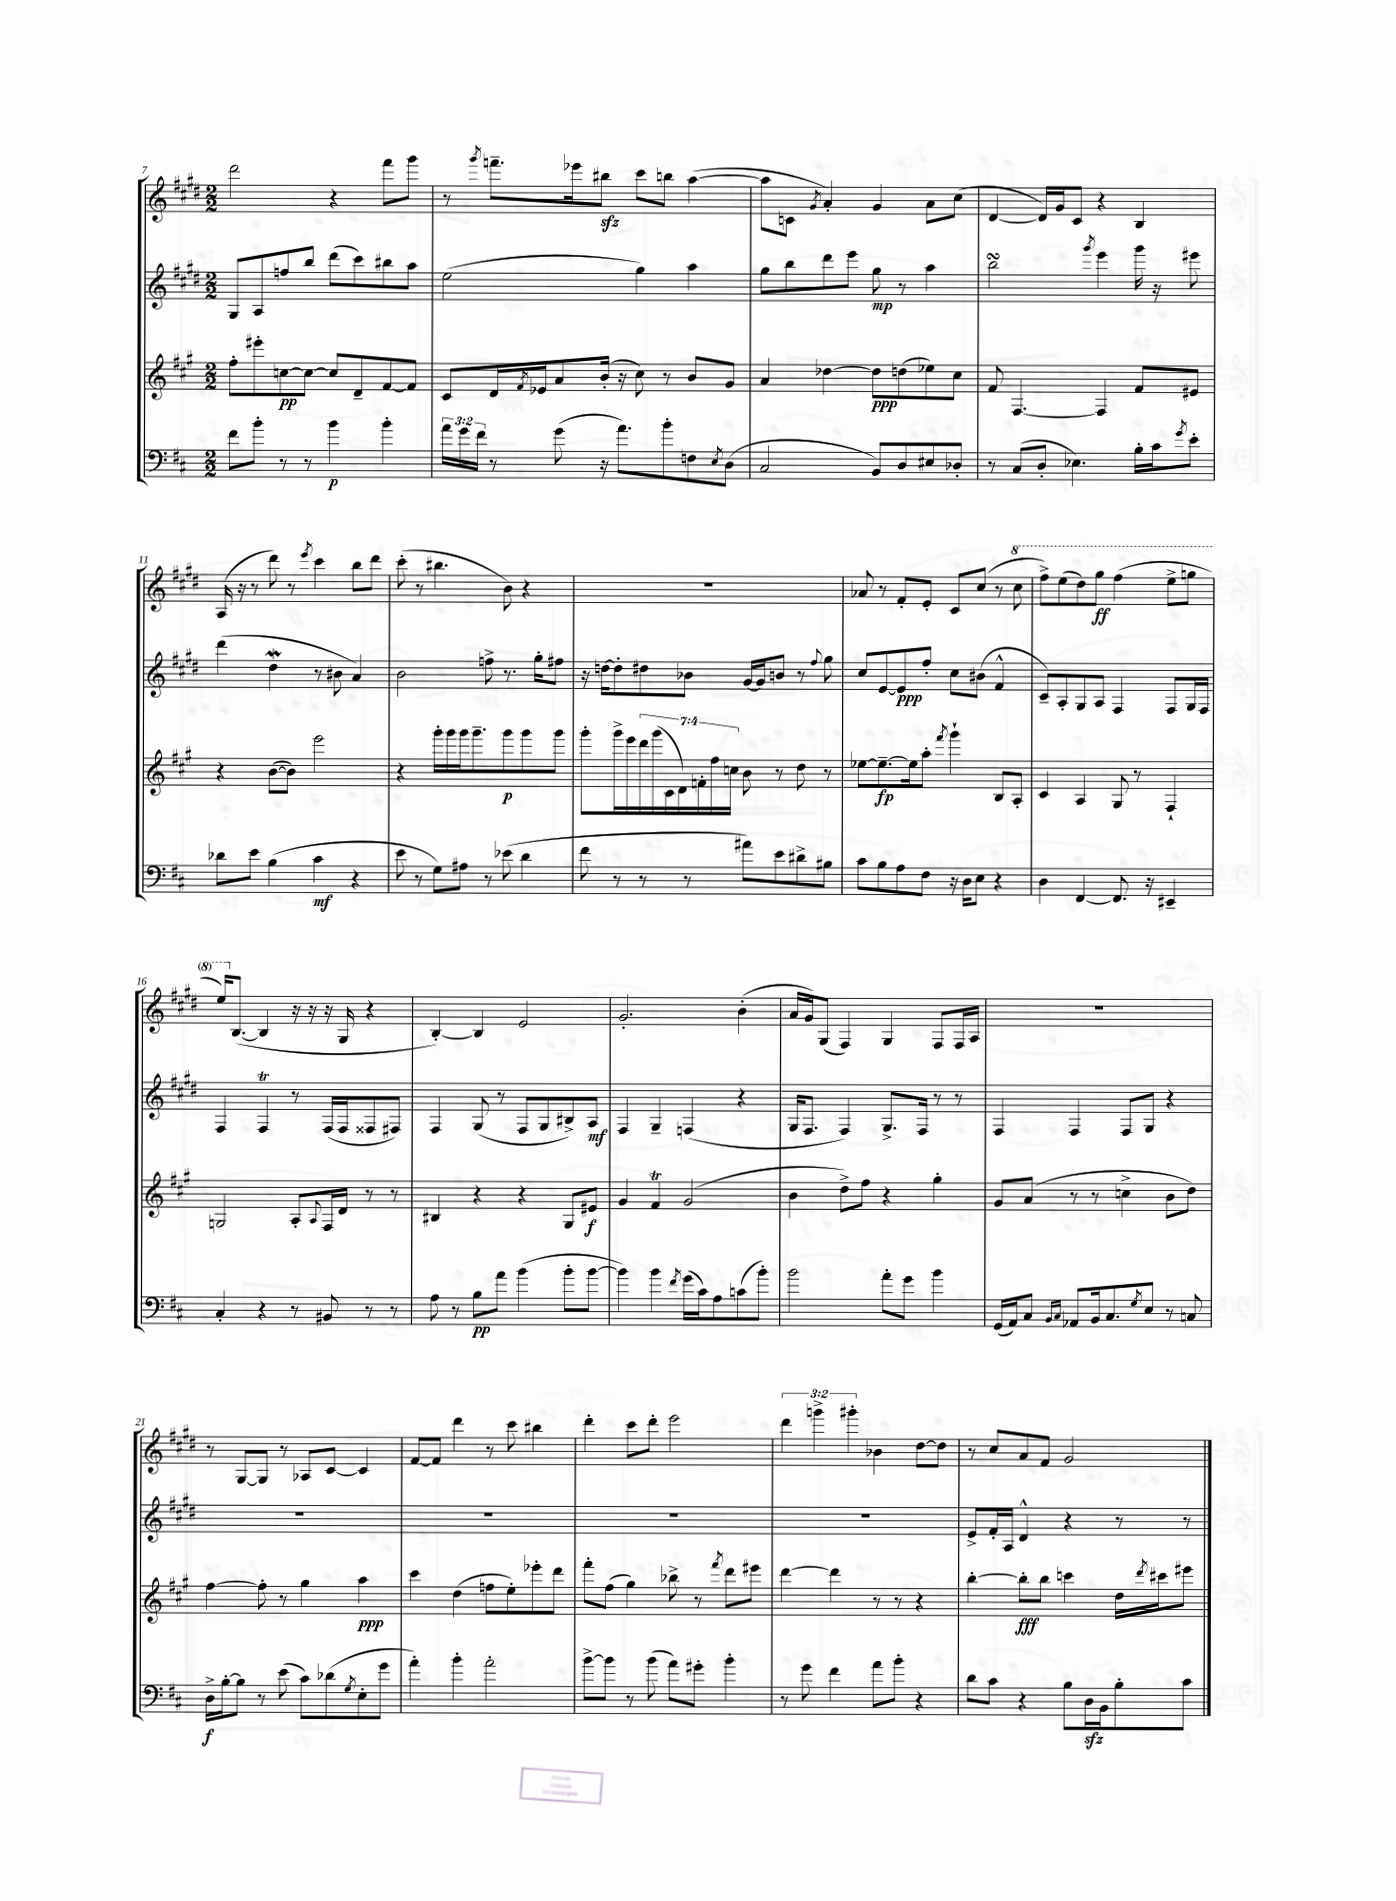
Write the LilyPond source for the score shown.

<<
\new StaffGroup <<
\new Staff = "s0" {
    \clef treble \key e \major \numericTimeSignature \time 2/2 \override Staff.TupletNumber.text = #tuplet-number::calc-fraction-text
    dis'''2 r4 fis'''8 gis'''8 |
    r8 \acciaccatura { gis'''8 } f'''8.-- ees'''16 bis''8\sfz cis'''8 b''8 a''4~( |
    a''8 c'8 \acciaccatura { gis'8 } a'4-.) gis'4 a'8 cis''8( |
    dis'4~ dis'16) gis'16 cis'8 r4 b4 |
    a16( r16 r8 dis'''8) r8 \acciaccatura { e'''8 } cis'''4 b''8 dis'''8 |
    cis'''8-.( r8 bis''4. b'8) r4 |
    R1 |
    aes'8 r8 fis'8-. e'8-. cis'8 cis''8( r8 \ottava #1 cis'''8 |
    fis'''8->) e'''8( dis'''8) gis'''8\ff fis'''4( e'''8-> g'''8 |
    e'''16) \ottava #0 b8.~( b4 r16 r16 r16 gis16 r4 |
    b4~-.) b4 e'2 |
    gis'2.-. b'4-.( |
    a'16 gis'16) gis8( fis4) gis4 fis8 fis16 a16 |
    R1 |
    r8 gis8~ gis8 r8 aes8 cis'8~ cis'4 |
    fis'8~ fis'8 dis'''4 r8 cis'''8 bis''4 |
    dis'''4-. cis'''8 dis'''8-. e'''2 |
    \tuplet 3/2 { dis'''4 g'''4-> gis'''4-. } bes'4 dis''8~ dis''8 |
    r8 cis''8 a'8 fis'8 gis'2 \bar "|." |
}
\new Staff = "s1" {
    \clef treble \key e \major \numericTimeSignature \time 2/2
    gis8 a8 f''8 b''8 dis'''8( cis'''8) bis''8 a''8 |
    e''2( gis''4) a''4 |
    gis''8 b''8 dis'''8 e'''8 gis''8\mp r8 a''4 |
    b''2\turn \acciaccatura { gis'''8 } e'''4 gis'''16 r16 eis'''8 |
    dis'''4( dis''4\mordent r8 bis'8 a'4) |
    b'2 f''8-> r8. gis''16-. fis''8 |
    r16 d''16~ d''8-. dis''8 bes'8 gis'16~ gis'16 b'8 r8 \appoggiatura { fis''8 } gis''8 |
    cis''8 e'8~ e'8\ppp fis''8-. cis''8 bis'8( fis'4-^ |
    cis'8--) a8-. gis8 a8 fis4 fis8 gis16 fis16 |
    fis4 fis4\trill r8 fis16( fis16 fisis8 fis8) |
    fis4 gis8( r8 fis8 gis8 bis8->) a8\mf |
    fis4 gis4-- f4( r4 |
    gis16 fis8. fis4) gis8.-> fis16 r8 r8 |
    fis4 fis4 fis8 gis8 r4 |
    R1 |
    R1 |
    R1 |
    R1 |
    e'8-> fis'16-. a16 dis'4-^ r4 r8 r8 \bar "|." |
}
\new Staff = "s2" {
    \clef treble \key a \major \numericTimeSignature \time 2/2 \override Staff.TupletNumber.text = #tuplet-number::calc-fraction-text
    fis''8-. eis'''8-. c''8~\pp c''8~ c''8 d'8-- fis'8~ fis'8 |
    cis'8 d'16 \acciaccatura { fis'8 } ees'16 a'8 b'16-.( r16 cis''8) r8 b'8 gis'8 |
    a'4 des''4~ des''8\ppp d''8( ees''8) cis''8 |
    fis'8 fis4.~ fis4 fis'8 eis'8 |
    r4 b'8~( b'8) e'''2 |
    r4 gis'''16-. gis'''16 gis'''16 gis'''8.-- gis'''8\p gis'''8 gis'''8 |
    gis'''8-. gis'''16-> e'''16 \tuplet 7/4 { d'''16 gis'''16( cis'16 d'16) f'16-. fis''16 c''16 } b'8 r8 d''8 r8 |
    ees''8~ ees''8.~--\fp ees''16 a''8-. \acciaccatura { fis'''8 } gis'''4-! b8 a8-. |
    cis'4 a4 gis8 r8 fis4-! |
    g2 a8-. \appoggiatura { a8 } fis16 d'16 r8 r8 |
    bis4 r4 r4 gis8 eis'8\f |
    gis'4 fis'4\trill gis'2( |
    b'4 d''8->) fis''8 r4 gis''4-. |
    gis'8 a'8( r8 r8 c''4-> b'8 d''8) |
    fis''4~ fis''8-. r8 gis''4 a''4\ppp |
    cis'''4 d''4( f''8 e''8-.) ees'''8-. d'''8 |
    fis'''8-. fis''8( gis''4) bes''8-> r8 \acciaccatura { fis'''8 } d'''8 eis'''8 |
    d'''4~ d'''4 r8 r8 r4 |
    b''4~-. b''8-.\fff b''8 c'''4 d''16 \acciaccatura { d'''8 } cis'''16 eis'''8 \bar "|." |
}
\new Staff = "s3" {
    \clef bass \key d \major \numericTimeSignature \time 2/2 \override Staff.TupletNumber.text = #tuplet-number::calc-fraction-text
    fis'8 b'8-. r8 r8 b'4\p b'4-. |
    \tuplet 3/2 { a'16 g'16 fis'16 } r8 g'8( r16 a'8.) b'8-. f8 \acciaccatura { e8 } d8( |
    cis2 b,8) d8 eis8 des8-. |
    r8 cis8( d8-. ees4.) b16-. cis'16 \acciaccatura { g'8 } e'8-. |
    des'8 e'8 b4( cis'4\mf r4 |
    e'8 r8 g8) ais8 r8 ees'8( d'4 |
    fis'8 r8 r8 r8 ais'8) e'8 dis'8-> bis8 |
    cis'8 b8 a8 fis8 r16 d16 e8 r4 |
    d4 fis,4~ fis,8. r16 eis,4-- |
    cis4-. r4 r8 bis,8 r8 r8 |
    a8 r8 b8\pp a'8 b'4( b'8-. b'8~ |
    b'4) b'4 \acciaccatura { fis'8 } g'16( cis'16) a8 c'8( b'8-.) |
    b'2 a'8-. g'8 b'4 |
    g,16( a,16) cis8 \grace { b,16 cis16 } aes,8 b,16 cis8. \acciaccatura { g8 } e8 r8 c8 |
    d16->\f b16~-. b8 r8 e'8( cis'8) des'8( \acciaccatura { g8 } e8-. g'8 |
    a'4-.) b'4-. a'2-. |
    b'8~-> b'8 r8 b'8( a'8) gis'8-. b'4-. |
    r8 g'8 fis'4 a'8 b'8-. r4 |
    d'8 cis'8 r4 b8 d16\sfz b,16 b8-. cis'8 \bar "|." |
}
>>
>>
\layout { \context { \Score currentBarNumber = #7 } }
